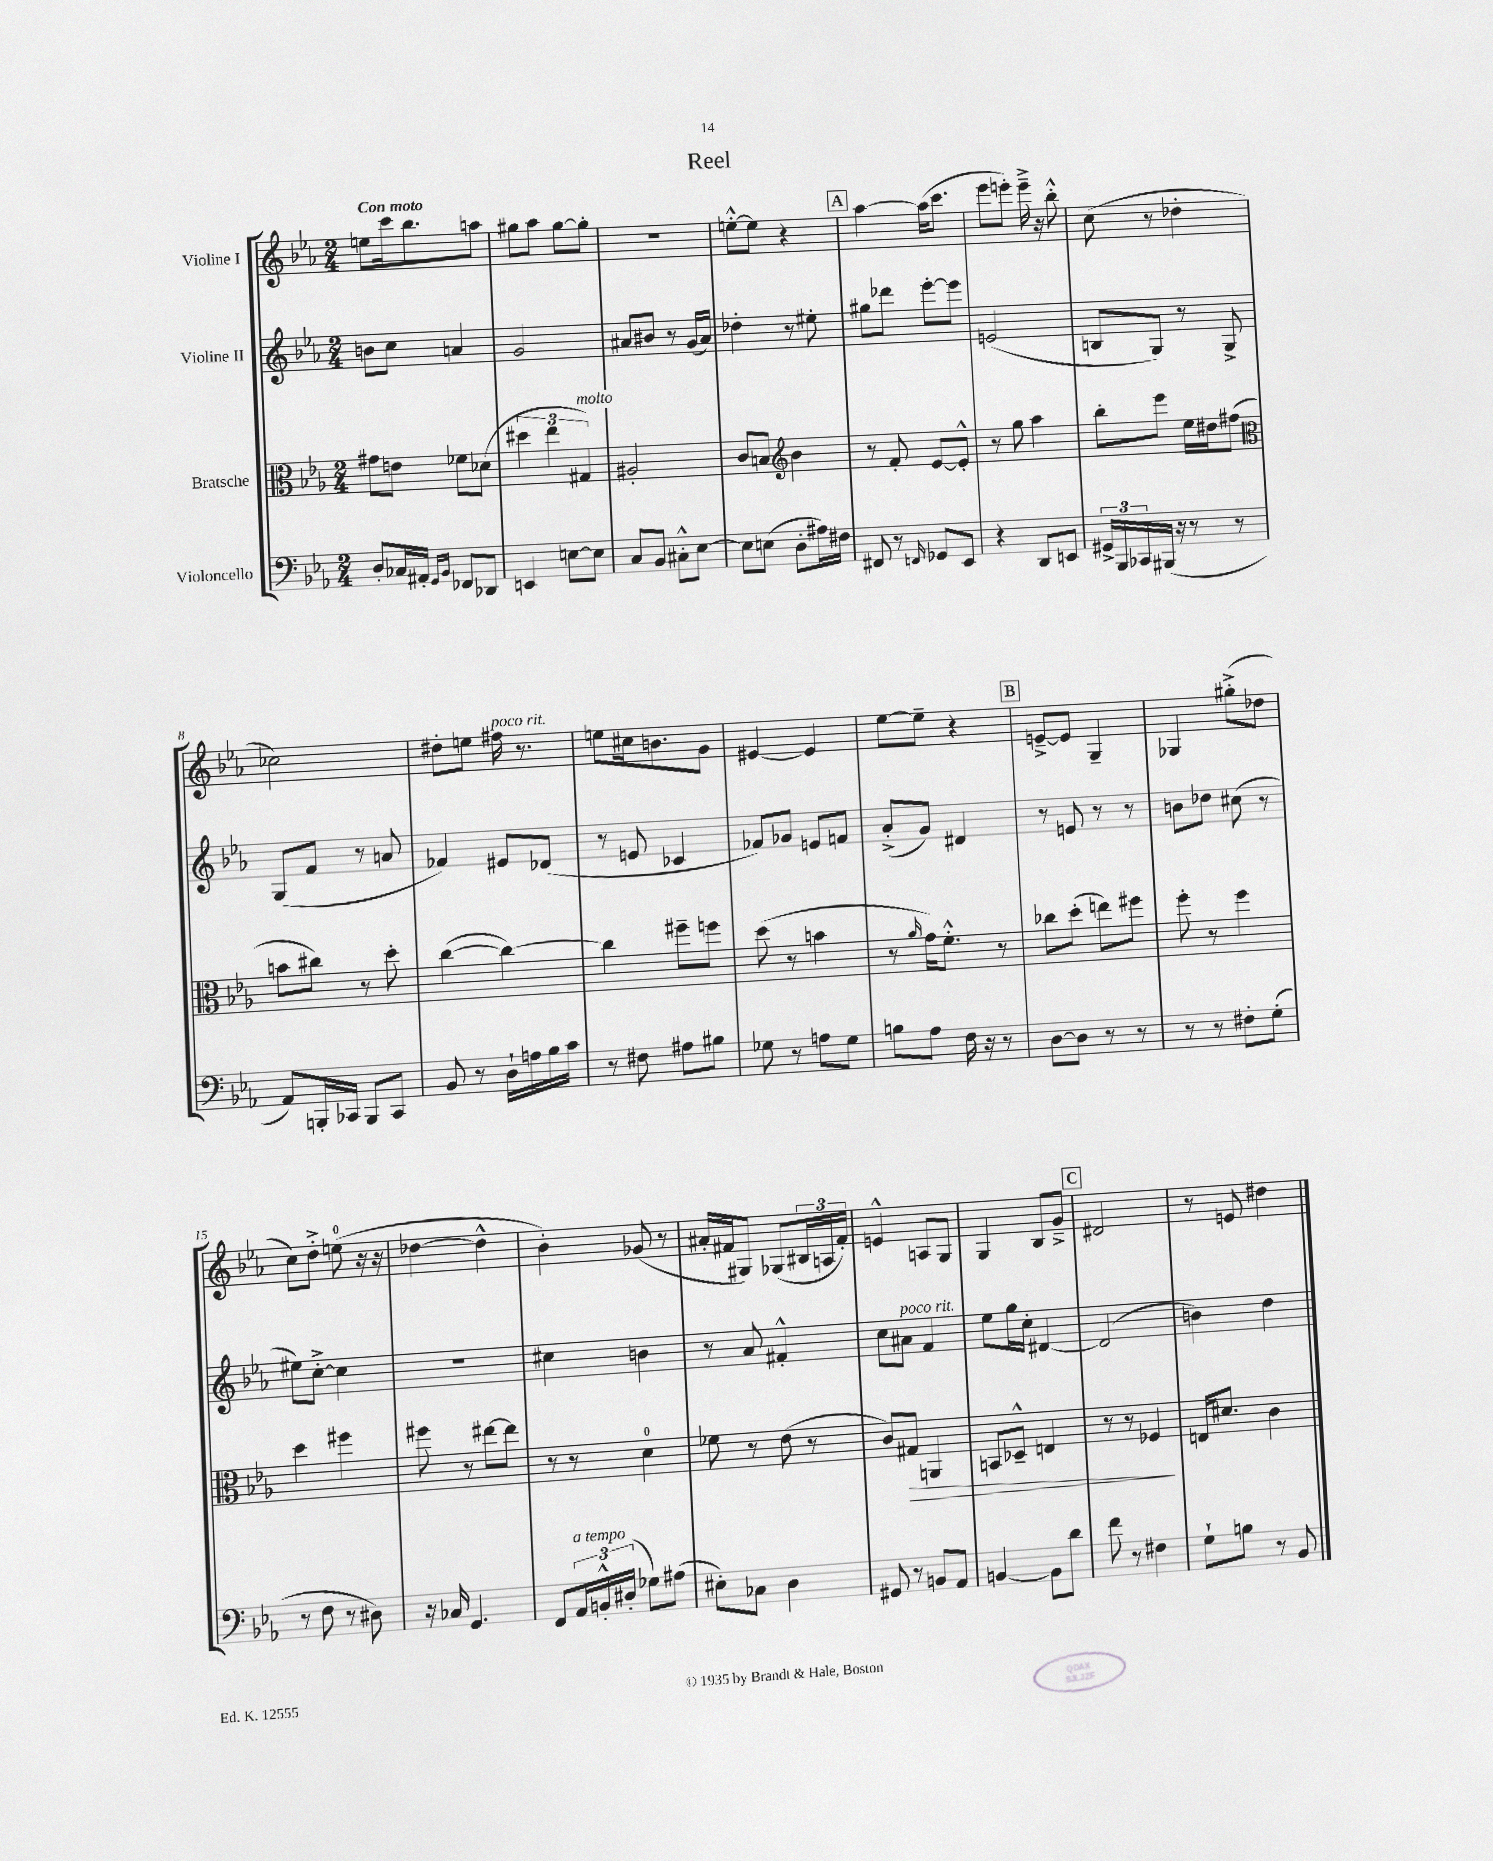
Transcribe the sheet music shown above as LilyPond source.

\header { title = "Reel" }
<<
\new StaffGroup <<
\new Staff = "s0" \with { instrumentName = "Violine I" } {
    \clef treble \key ees \major \numericTimeSignature \time 2/4 \tempo "Con moto"
    e''8 c'''16 bes''8. a''8 |
    gis''8 aes''8 gis''8~ gis''8-. |
    r2 |
    e''8~-.-^ e''8 r4 |
    \mark \markup { \box "A" } aes''4~ aes''16( c'''8. |
    ees'''8 e'''8-.) e'''16---> r16 bes''8-.-^ |
    c''8( r8 des''4-. |
    ces''2) |
    dis''8-. e''8 fis''16^\markup { \italic "poco rit." } r8. |
    e''8 cis''16 b'8. g'8 |
    eis'4~ eis'4 |
    ees''8~ ees''8-- r4 |
    \mark \markup { \box "B" } e'8~---> e'8 g4-- |
    ges4 gis''8-.->( des''8 |
    c''8) d''8-.-> e''8-0( r16 r16 |
    des''4~ des''4-^ |
    bes'4-.) ges'8( r8 |
    ais'16-. fis'16 gis8) ges8( \tuplet 3/2 { bis16 a16 fis'16-.) } |
    e'4-^ a8 g8 |
    g4 bes8 g'8---> |
    \mark \markup { \box "C" } dis'2 |
    r8 e'8 dis''4 \bar "|." |
}
\new Staff = "s1" \with { instrumentName = "Violine II" } {
    \clef treble \key ees \major \numericTimeSignature \time 2/4
    b'8 c''8 a'4 |
    g'2 |
    ais'8 bis'8 r8 g'16( ais'16) |
    des''4-. r8 eis''8-. |
    \mark \markup { \box "A" } gis''8 des'''8 ees'''8~-. ees'''8 |
    e'2( |
    b8 g8) r8 g8-> |
    g8( f'8 r8 a'8 |
    fes'4) eis'8 des'8( |
    r8 e'8 ces'4 |
    fes'8) ges'8 e'8 f'8 |
    aes'8-.->( g'8) dis'4 |
    \mark \markup { \box "B" } r8 e'8 r8 r8 |
    b'8 des''8 cis''8( r8 |
    eis''8) c''8~-.-> c''4 |
    R2 |
    cis''4 b'4 |
    r8 aes'8 fis'4-.-^ |
    c''8 ais'8^\markup { \italic "poco rit." } f'4 |
    ees''8 g''16 c''16-. dis'4~ |
    \mark \markup { \box "C" } dis'2( |
    b'4) d''4 \bar "|." |
}
\new Staff = "s2" \with { instrumentName = "Bratsche" } {
    \clef alto \key ees \major \numericTimeSignature \time 2/4
    gis'8 e'8 fes'8 des'8( |
    \tuplet 3/2 { dis''4 ees''4 gis4^\markup { \italic "molto" }) } |
    ais2-. |
    c'8 b8 \clef treble bes'4 |
    \mark \markup { \box "A" } r8 f'8-. ees'8~ ees'8-.-^ |
    r8 g''8 aes''4 |
    bes''8-. ees'''8 ees''16 dis''16 fis''8( |
    \clef alto b'8 cis''8) r8 d''8-. |
    c''4~( c''4~) |
    c''4 fis''8-- f''8 |
    d''8( r8 b'4 |
    r8 \grace { aes'16 } g'16) f'8.-.-^ r8 |
    \mark \markup { \box "B" } ces''8 d''8-.( e''8) fis''8 |
    f''8-. r8 f''4 |
    d''4 fis''4 |
    fis''8 r8 eis''8~ eis''8 |
    r8 r8 d'4-0 |
    fes'8 r8 ees'8( r8 |
    c'8) gis8\> a,4 |
    b,8 des8---^ e4 |
    \mark \markup { \box "C" } r8 r8 fes4\! |
    e16 dis'8. c'4 \bar "|." |
}
\new Staff = "s3" \with { instrumentName = "Violoncello" } {
    \clef bass \key ees \major \numericTimeSignature \time 2/4
    d8-. ces16 ais,16-. \grace { g,16 bes,16 } fes,8 des,8 |
    e,4 e8~ e8 |
    c8 bes,8 cis8-.-^ ees8~ |
    ees8 e8( d8-. ais16) fis16 |
    \mark \markup { \box "A" } fis,8 r8 \grace { f,16 } ges,8 ees,8 |
    r4 d,8 e,8 |
    \tuplet 3/2 { gis,16-> bes,,16 ces,16 } bis,,16( r16 r8 r8 |
    aes,8) b,,16-. ces,16 b,,8 ces,8 |
    bes,8 r8 d16-! a16 bes16 c'16 |
    r8 fis8 ais8 bis8 |
    ges8 r8 a8 ges8 |
    b8 aes8 f16 r16 r8 |
    \mark \markup { \box "B" } d8~ d8 r8 r8 |
    r8 r8 fis8-. g8-.( |
    r8 f8 r8 dis8) |
    r16 ces16 g,4. |
    f,8 \tuplet 3/2 { aes,16^\markup { \italic "a tempo" } b,16-.-^ dis16-.( } ges8) ais8( |
    eis8-.) ces8 d4 |
    gis,8 r8 b,8 aes,8 |
    b,4~ b,8 d'8 |
    \mark \markup { \box "C" } f'8 r8 fis4 |
    g8-! b8 r8 bes,8 \bar "|." |
}
>>
>>
